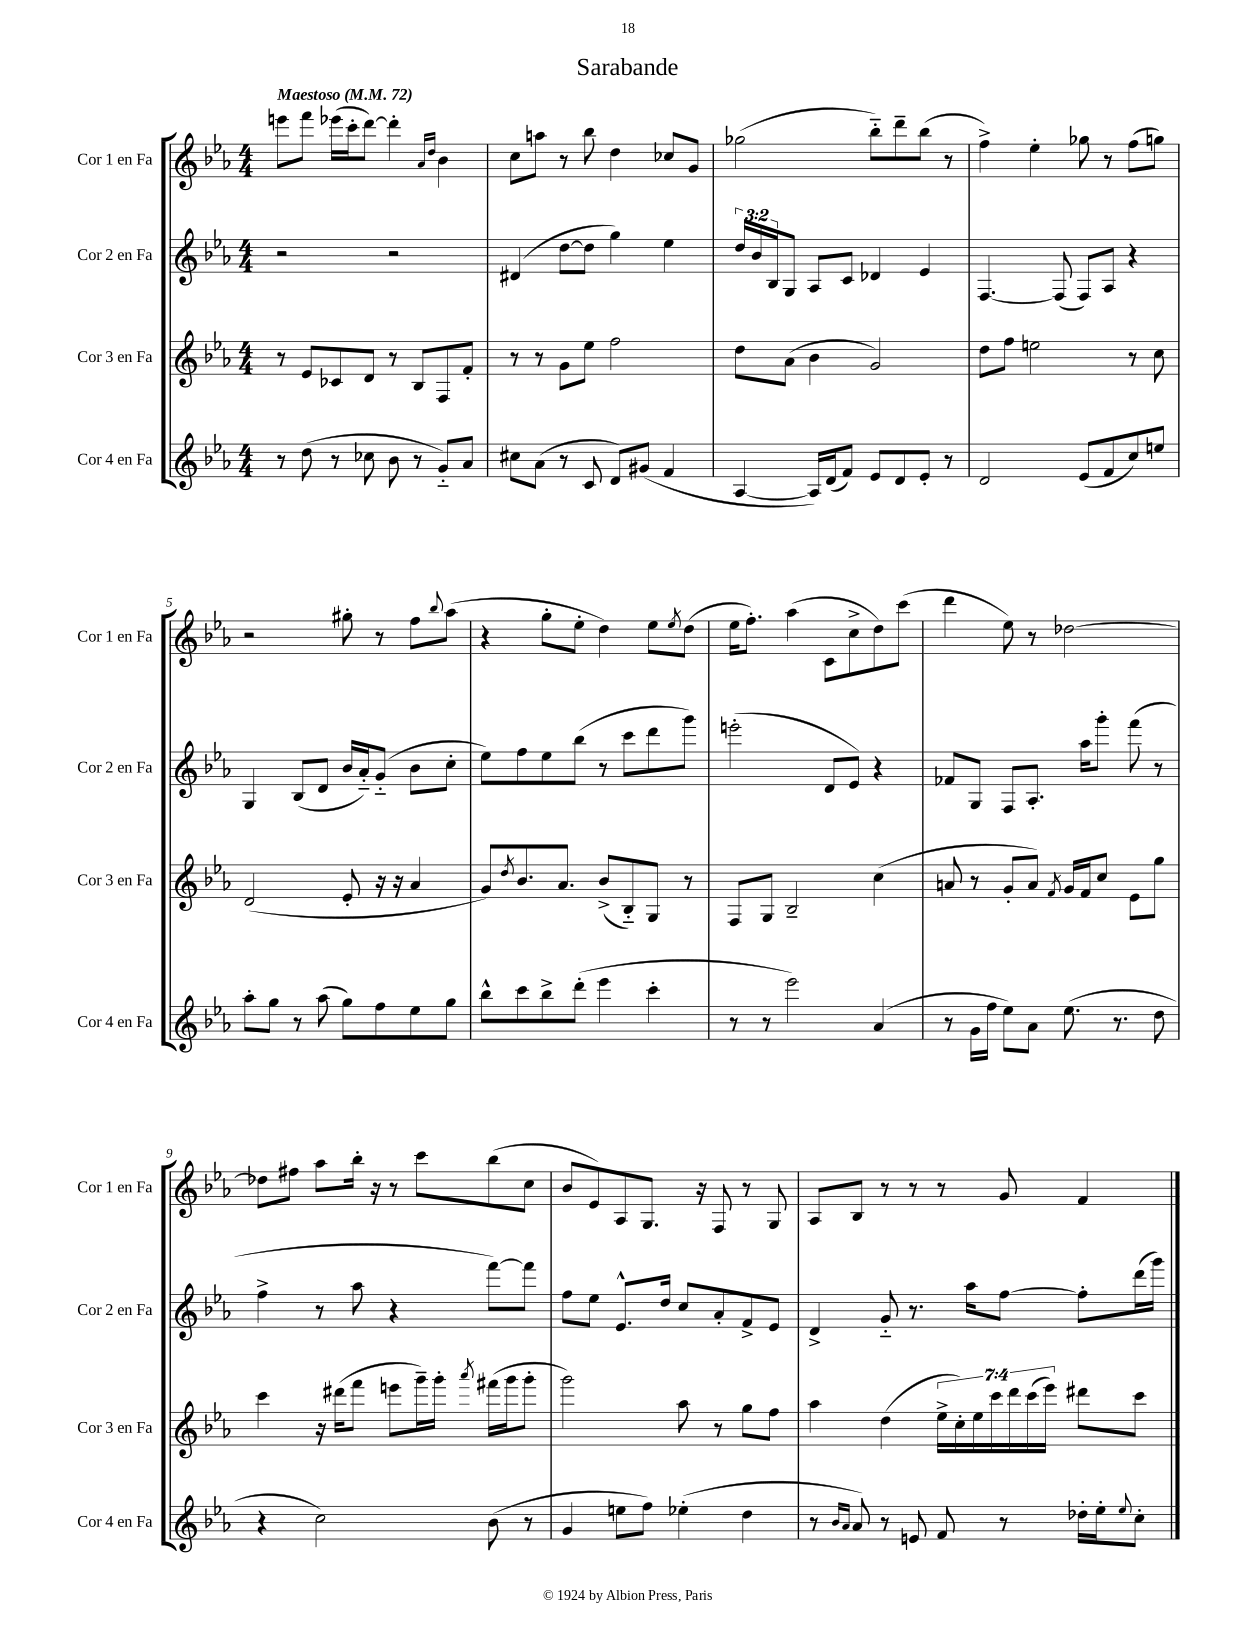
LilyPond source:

\header { title = "Sarabande" }
<<
\new StaffGroup <<
\new Staff = "s0" \with { instrumentName = "Cor 1 en Fa" shortInstrumentName = "Cor 1 en Fa" } {
    \clef treble \key ees \major \numericTimeSignature \time 4/4 \tempo "Maestoso" 4 = 72
    e'''8 f'''8 ees'''16( c'''16-. d'''8~) d'''4-. \grace { aes'16 d''16 } bes'4 |
    c''8 a''8 r8 bes''8 d''4 ces''8 g'8 |
    ges''2( bes''8-_) d'''8-- bes''8( r8 |
    f''4->) ees''4-. ges''8 r8 f''8( g''8) |
    r2 gis''8-. r8 f''8 \appoggiatura { bes''8 } aes''8( |
    r4 g''8-. ees''8-. d''4) ees''8 \acciaccatura { ees''8 } d''8( |
    ees''16 f''8.-.) aes''4( c'8 c''8-> d''8) c'''8( |
    d'''4 ees''8) r8 des''2~ |
    des''8 fis''8 aes''8 bes''16-. r16 r8 c'''8 bes''8( c''8 |
    bes'8 ees'8) aes8 g8. r16 f8 r8 g8 |
    aes8 bes8 r8 r8 r8 g'8 f'4 \bar "|." |
}
\new Staff = "s1" \with { instrumentName = "Cor 2 en Fa" shortInstrumentName = "Cor 2 en Fa" } {
    \clef treble \key ees \major \numericTimeSignature \time 4/4 \override Staff.TupletNumber.text = #tuplet-number::calc-fraction-text
    r2 r2 |
    dis'4( d''8~ d''8 g''4) ees''4 |
    \tuplet 3/2 { d''16 bes'16 bes16 } g8 aes8 c'8 des'4 ees'4 |
    f4.~ f8( f8) aes8 r4 |
    g4 bes8( d'8 bes'16 aes'16-_) g'8-_( bes'8 c''8-. |
    ees''8) f''8 ees''8 bes''8( r8 c'''8 d'''8 g'''8) |
    e'''2-.( d'8 ees'8) r4 |
    fes'8 g8 f8 aes8.-. aes''16 g'''8-. f'''8( r8 |
    f''4-> r8 aes''8 r4 f'''8~) f'''8 |
    f''8 ees''8 ees'8.-^ d''16 c''8 aes'8-. f'8-> ees'8 |
    d'4-> g'8-_ r8. aes''16 f''8~ f''8-. d'''16( g'''16) \bar "|." |
}
\new Staff = "s2" \with { instrumentName = "Cor 3 en Fa" shortInstrumentName = "Cor 3 en Fa" } {
    \clef treble \key ees \major \numericTimeSignature \time 4/4 \override Staff.TupletNumber.text = #tuplet-number::calc-fraction-text
    r8 ees'8 ces'8 d'8 r8 bes8 f8 f'8-. |
    r8 r8 g'8 ees''8 f''2 |
    d''8 aes'8( bes'4 g'2) |
    d''8 f''8 e''2 r8 c''8 |
    d'2( ees'8-. r16 r16 aes'4 |
    g'8) \acciaccatura { d''8 } bes'8. aes'8. bes'8->( bes8-_) g8 r8 |
    f8 g8 bes2-- c''4( |
    a'8 r8 g'8-. a'8) \acciaccatura { f'8 } g'16 f'16 c''8 ees'8 g''8 |
    c'''4 r16 dis'''16( f'''8 e'''8 g'''16--) g'''16-. \acciaccatura { aes'''8 } fis'''16( g'''16 g'''8-. |
    g'''2) aes''8 r8 g''8 f''8 |
    aes''4 d''4( \tuplet 7/4 { ees''16-> c''16-.) ees''16 c'''16 d'''16 c'''16( ees'''16) } dis'''8 c'''8 \bar "|." |
}
\new Staff = "s3" \with { instrumentName = "Cor 4 en Fa" shortInstrumentName = "Cor 4 en Fa" } {
    \clef treble \key ees \major \numericTimeSignature \time 4/4
    r8 d''8( r8 ces''8 bes'8 r8 g'8-_) aes'8 |
    cis''8 aes'8( r8 c'8 d'8) gis'8( f'4 |
    aes4~ aes16) d'16( f'8) ees'8 d'8 ees'8-. r8 |
    d'2 ees'8( f'8 c''8) e''8 |
    aes''8-. g''8 r8 aes''8( g''8) f''8 ees''8 g''8 |
    bes''8-^ c'''8 bes''8-> d'''8-.( ees'''4 c'''4-. |
    r8 r8 ees'''2) aes'4( |
    r8 g'16 f''16 ees''8) aes'8 ees''8.( r8. d''8 |
    r4 c''2) bes'8( r8 |
    g'4 e''8 f''8) ees''4-.( d''4 |
    r8 \grace { bes'16 aes'16 } aes'8) r8 e'8 f'8 r8 des''16-. ees''16-. \appoggiatura { ees''8 } c''8-. \bar "|." |
}
>>
>>
